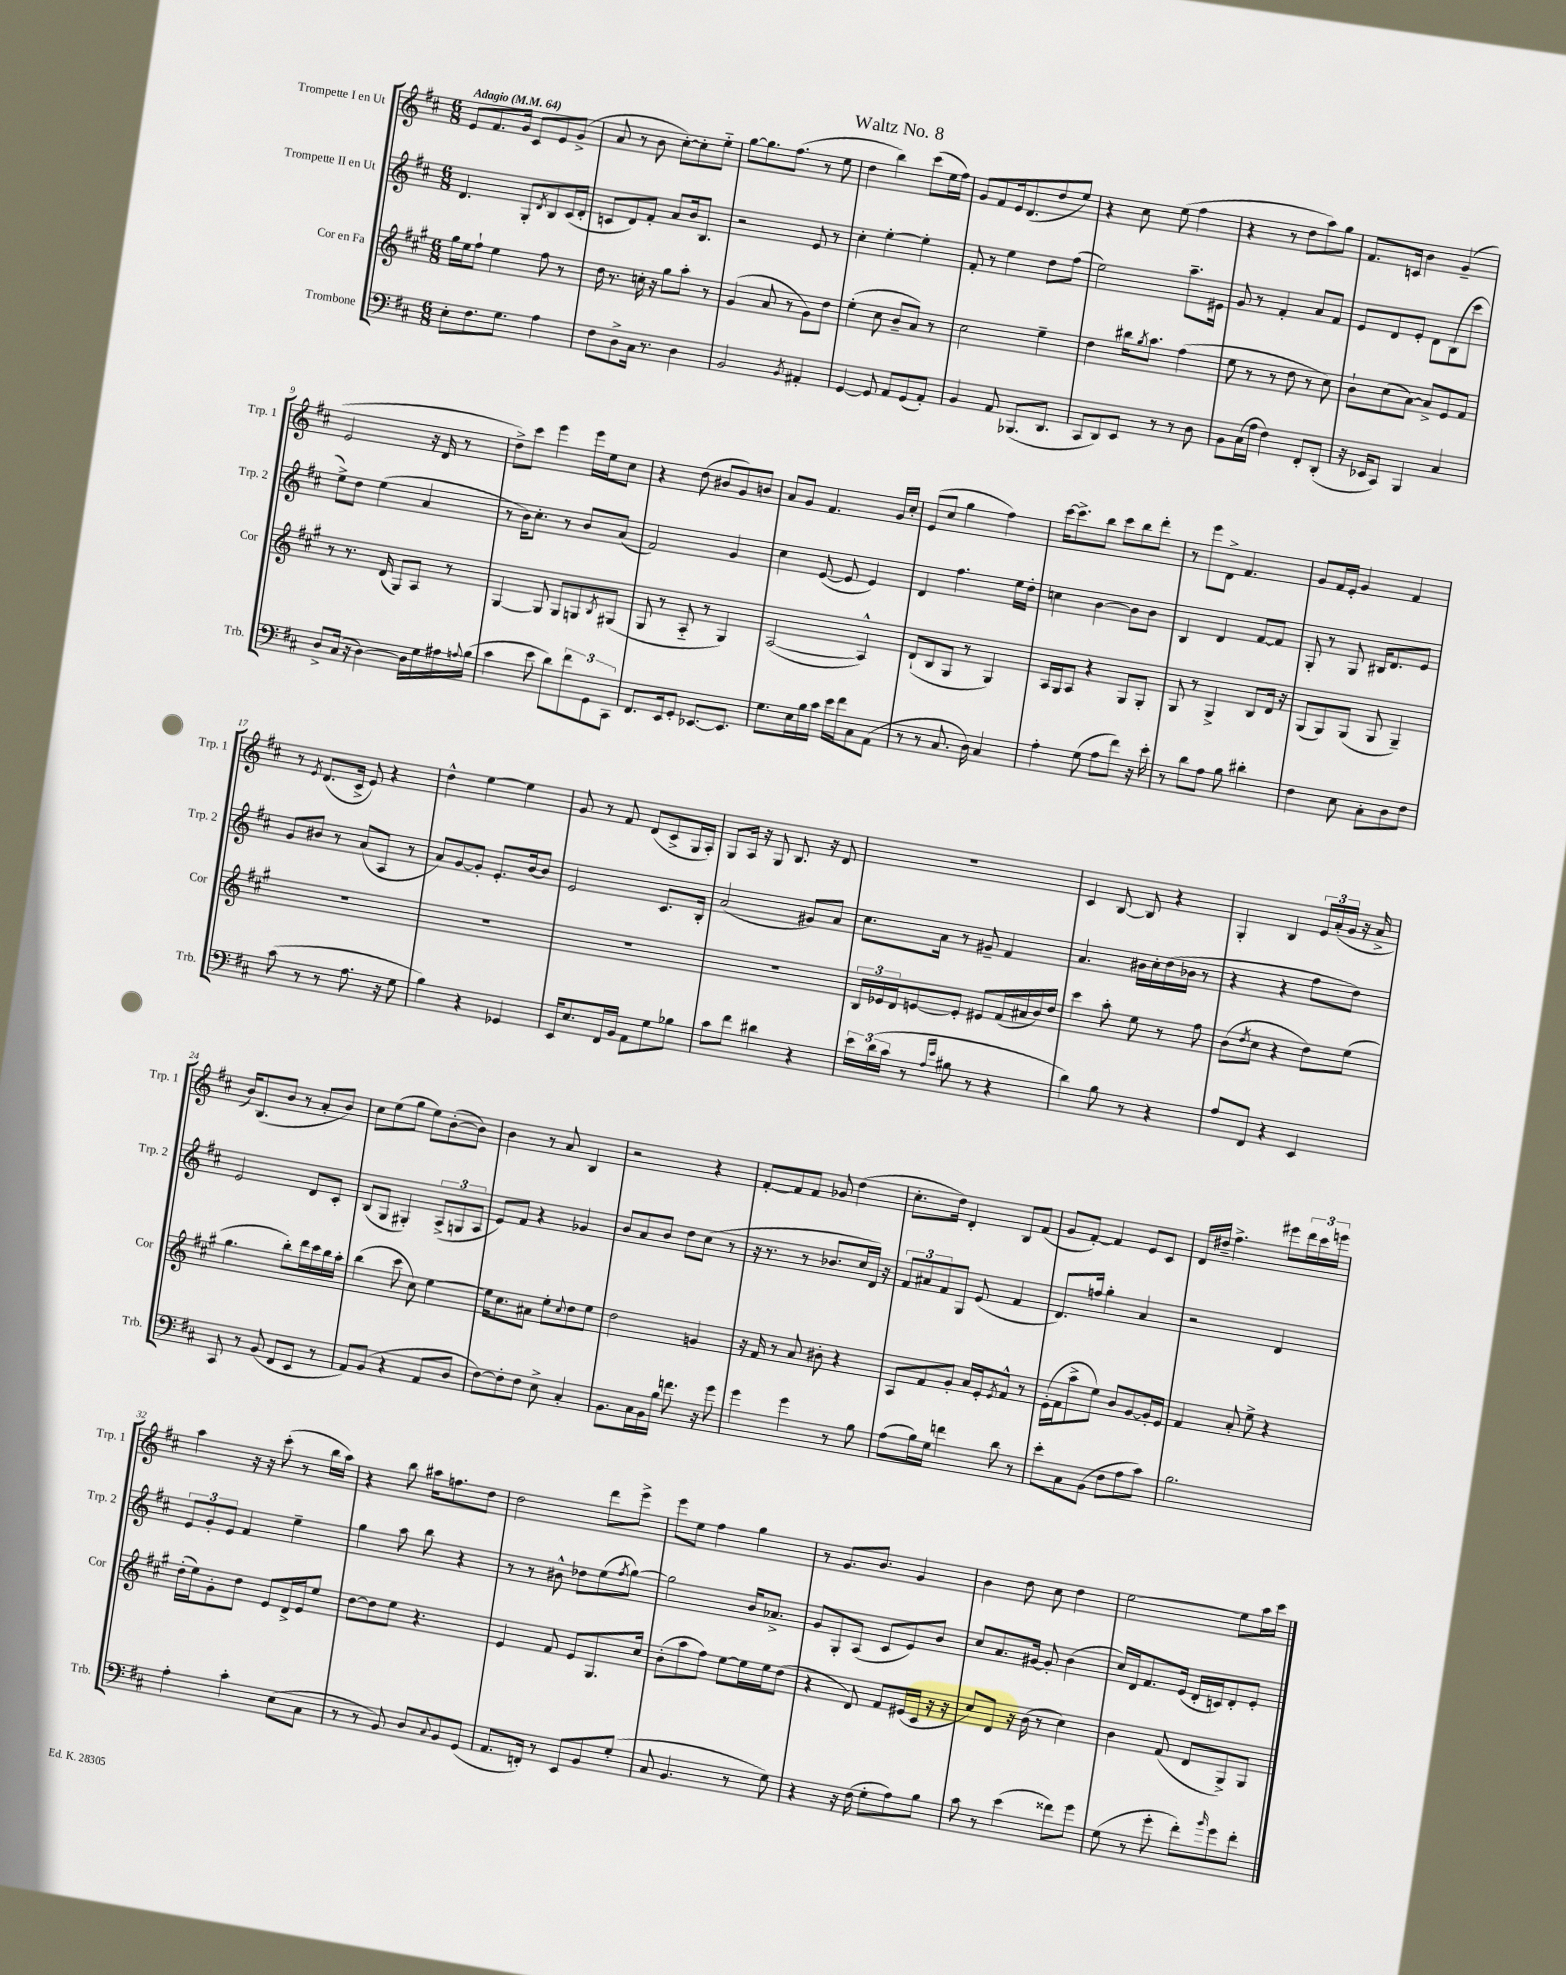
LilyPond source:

\header { title = "Waltz No. 8" }
<<
\new StaffGroup <<
\new Staff = "s0" \with { instrumentName = "Trompette I en Ut" shortInstrumentName = "Trp. 1" } {
    \clef treble \key d \major \numericTimeSignature \time 6/8 \tempo "Adagio" 4 = 64
    e'8 fis'8. g'16 cis'8 e'8 g'8->( |
    a'8 r8 b'8 cis''8~-.) cis''8-. e''8-_ |
    g''8~ g''8. fis''8.( r8 e''8 |
    d''4 b''4) cis'''8( e''16 fis''16) |
    g'8 fis'8 e'16 d'8.( d''8 e''8) |
    r4 cis''8 e''8( fis''4 |
    r4 r8 d''8 a''8) g''8 |
    fis'8. c'16 b'4 g'4--( |
    e'2 r16 d'16 r8 |
    d''8->) cis'''8 e'''4 e'''16 e''16 cis''8 |
    r4 d''8( bis'8 g'8) b'8 |
    a'8 g'8 fis'4. g'16 cis''16-. |
    e'8( cis''8 g''4 fis''4) |
    cis'''16~ cis'''8.-> b''8 cis'''8 b''8 d'''8-. |
    r8 e'''8 d'8-> fis'4. |
    g'8 fis'16 e'16-. g'4 fis'4 |
    r8 \acciaccatura { e'8 } d'8.( cis'16-> e'8) r4 |
    d''4-^ e''4~ e''4 |
    g'8 r8 fis'8 d'8( cis'8-> g16 a16-.) |
    g8 a16 r16 g8 b8. r16 d'8 |
    R2. |
    cis'4 b8~ b8 r4 |
    g4-. b4 \tuplet 3/2 { e'16 a'16-.( g'16 } r16 a'16-> |
    b'16) b8.( b'8 r8 a'8-. b'8) |
    cis''8 e''8( g''8 e''8) b'8~-.( b'8) |
    b'4 r8 a'8 b4 |
    r2 r4 |
    fis'8~-. fis'8 fis'8 ges'8 d''4( |
    cis''8.-. d''16) d'4-. b8 fis'8( |
    g'8 fis'8~-.) fis'4 e'8 cis'8 |
    d'16 dis''16-- fis''4.-> eis'''8 \tuplet 3/2 { d'''16 cis'''16 e'''16 } |
    a''4 r16 r16 cis'''8-.( r8 b''16 a''16) |
    r4 b''8 ais''16 f''8. d''8 |
    d''2 d'''8 e'''8-> |
    e'''8 e''8 fis''4 g''4 |
    r8 g'8. b'8. g'4 |
    b'4 d''8 cis''8 d''4 |
    e''2~ e''8 a''16 cis'''16 \bar "|." |
}
\new Staff = "s1" \with { instrumentName = "Trompette II en Ut" shortInstrumentName = "Trp. 2" } {
    \clef treble \key d \major \numericTimeSignature \time 6/8
    d'4. g8-. \acciaccatura { d'8 } b8 cis'16( d'16-. |
    c'8 d'8) fis'8-. a'8 b'16 b8. |
    r2 e'8 r8 |
    cis''4-. e''4~-. e''4-. |
    fis'8-. r8 e''4 d''8 fis''8( |
    e''2) a''8.-- eis'16 |
    g'8 r8 fis'4-. a'8 fis'8 |
    e'8 d'8 e'8-. d'8 b8( cis'''8 |
    e''8->) d''8 e''4( a'4 |
    r8 b'16) cis''8.-. r8 b'8 a'8( |
    fis'2) g'4 |
    cis''4 e'8~( e'8 e'4) |
    d'4 fis''4. e''16 d''16-. |
    c''4 b'4~ b'8 b'8 |
    b4 d'4 fis'8~ fis'8 |
    g8-. r8 g8 bis16 d'8. e'8 |
    g'8 bis'8 r8 a'8( a8 r8 |
    a'8) g'8~ g'8-. e'8.-. b'16~ b'8 |
    e'2 cis'8. b16-. |
    a'2( gis'8) a'8 |
    cis''8. a'16 r8 gis'8-- fis'4 |
    a'4. bis'16 cis''16-. d''16( bes'16 r8 |
    r4 r4 fis''8 d''8) |
    e'2 d'8 cis'8-. |
    b8( g8 gis4-.) \tuplet 3/2 { a8->( g8 a8 } |
    e'8) fis'8 r4 ges'4 |
    b'8 a'8 b'8 d''8 cis''8( r8 |
    r16 r8. r8 bes'8. cis''16 d'16) r16 |
    \tuplet 3/2 { fis'8 ais'8 fis'8 } g8 e'8( fis'4 |
    d'8.) f''16 g''4-. a'4 |
    r2 d'4 |
    \tuplet 3/2 { e'8 g'8-. e'8 } fis'4 e''4-- |
    g''4 a''8 b''8 r4 |
    r8 r8 bis'8-^ des''8 e''8( \acciaccatura { fis''8 } g''8~) |
    g''2 b'16 aes'8.-> |
    g'8 g8-. a8( cis'8 e'8) b'8 |
    cis''8 a'8. gis'16~ gis'8-. b'4( |
    cis''16) d'16 fis'8. e'16( d'16-. c'16) d'8-. e'8-. \bar "|." |
}
\new Staff = "s2" \with { instrumentName = "Cor en Fa" shortInstrumentName = "Cor" } {
    \clef treble \key a \major \numericTimeSignature \time 6/8
    gis''16 e''16 fis''8-! e''4 fis''8 r8 |
    d''16 r8. c''16-. r16 gis''8 a''8-. r8 |
    gis'4( a'8 r8 gis'8) d''8 |
    e''4-.( cis''8 b'8-- a'8) r8 |
    cis''2 e''4-- |
    d''4 bis''16 \acciaccatura { gis''8 } a''8. fis''4( |
    e''8 r8 r8 d''8 r8 cis''8) |
    b'8-! cis''8( a'8~) a'8-> e'8 fis'8 |
    r8 r8. d'16( gis8) a8 r8 |
    gis4~ gis8 gis8 g8 \acciaccatura { b8 } gis8( |
    gis8 r8 a8-_ r8 gis4) |
    a2~( a4-^) |
    d'8-!( b8 gis8 r8 gis4) |
    a16 gis16 a8 r4 gis8 gis8-. |
    gis8 r8 gis4-> b8 d'16 r16 |
    gis8( gis8) gis8( gis8 gis4--) |
    R2. |
    R2. |
    R2. |
    R2. |
    \tuplet 3/2 { b16 ees'16 d'16 } e'8~ e'8-. eis'8 fis'16( ais'16 b'16) d''16 |
    cis'''4 a''8-. e''8 r8 fis''8 |
    b'8( \acciaccatura { d''8 } cis''8 r4 d''8) e''8( |
    gis''4. b''8-.) d'''16 cis'''16 b''16 a''16-. |
    b''4( cis'''8 cis''8) e''4~ |
    e''16 cis''8. ais'8 e''8-. \appoggiatura { cis''8 } d''8 e''8 |
    d''2 g'4 |
    r16 fis'16 r8 a'8 bis'8-. r4 |
    a8 fis'8 gis'8-. a'16 e'16-. \acciaccatura { e'8 } fis'8-^ r8 |
    e'16-.( fis'16 a''8-> e''8) b'8 gis'8~ gis'16-. e'16 |
    fis'4 a'8-. e''8-> r4 |
    d''16-.( e''16) gis'8-. d''8 e'8 d'16-> e'16 e''8 |
    d''8~ d''8 e''8 r4. |
    e'4 fis'8 e'8 gis8. cis''16 |
    b'8-.( a''8 fis''8) e''8~ e''16 e''16 d''8( |
    r4 d'8) fis'8 eis'16( cis'16 r16 r16 |
    cis''8) d'8 r16 b'16( r8 cis''4) |
    b'4 fis'8( d'8 gis8->) gis8 \bar "|." |
}
\new Staff = "s3" \with { instrumentName = "Trombone" shortInstrumentName = "Trb." } {
    \clef bass \key d \major \numericTimeSignature \time 6/8
    e8-. fis8. g8. a4 |
    fis8 d8-> cis16 r8. d4 |
    b,2 \acciaccatura { b,8 } ais,4-. |
    g,4~ g,8 a,8 g,8( a,8-.) |
    b,4 a,8 bes,,8.( d,8. |
    cis,8 d,8) e,8 r8 r8 d8 |
    b,8 cis16( a16 fis4) fis,8-. d,8-.( |
    r16 ees,16 cis,8) b,,4 cis4 |
    d8-> cis16( r16 d4~) d16 g16 ais16 \appoggiatura { a8 } b16( |
    cis'4 e'8 d'8) \tuplet 3/2 { fis'8 g,8 cis,8 } |
    fis,8. e,16 g,8-. ees,8.~ ees,8. |
    g8. e16 b16 cis'16 e'16 fis'16 cis8 a,8( |
    r8 r8 cis8. d16) cis4 |
    a4-. g8( a8 fis'8) r16 e'16-. |
    r8 d'8 a8 b8 dis'4-. |
    fis4 e8 cis8-. d8 fis8 |
    cis'8( r8 r8 a8. r16 g8 |
    b4) r4 ges,4 |
    e,16 e8. fis,16 b,16 a,8 g8 bes8 |
    cis'8 fis'8 dis'4 r4 |
    \tuplet 3/2 { e'16 d'16( cis'16 } r8 \grace { a16 e'16 } bis8 r8 r4 |
    d'4) b8 r8 r4 |
    a8 fis,8 r4 e,4 |
    cis,8 r8 b,8( fis,8 e,8 r8 |
    a,8) b,8( r4 a,8 d8 |
    fis8~) fis8-. fis8 e8-> cis4-. |
    b,8. cis16 b,16 b16 f'8. r16 g'8 |
    g'4 g'4 r8 b8 |
    a8( b16) g16 f'4 d'8 r8 |
    e'8-. cis8 b,8( fis8 a8 cis'8) |
    b2. |
    a4-. cis'4-. e8( cis8 |
    r8 r8 b,8) d8 \appoggiatura { cis8 } b,8 g,8( |
    a,8. f,16-.) r8 e,8 b,8 g8-.( |
    cis8 b,4. r8 g8) |
    r4 r16 fis16( g8-. a8) b8 |
    cis'8 r8 e'4( fisis'8) g'8 |
    g8( r8 g'8-. fis'8-.) \grace { b'16 } g'8 fis'8-. \bar "|." |
}
>>
>>
